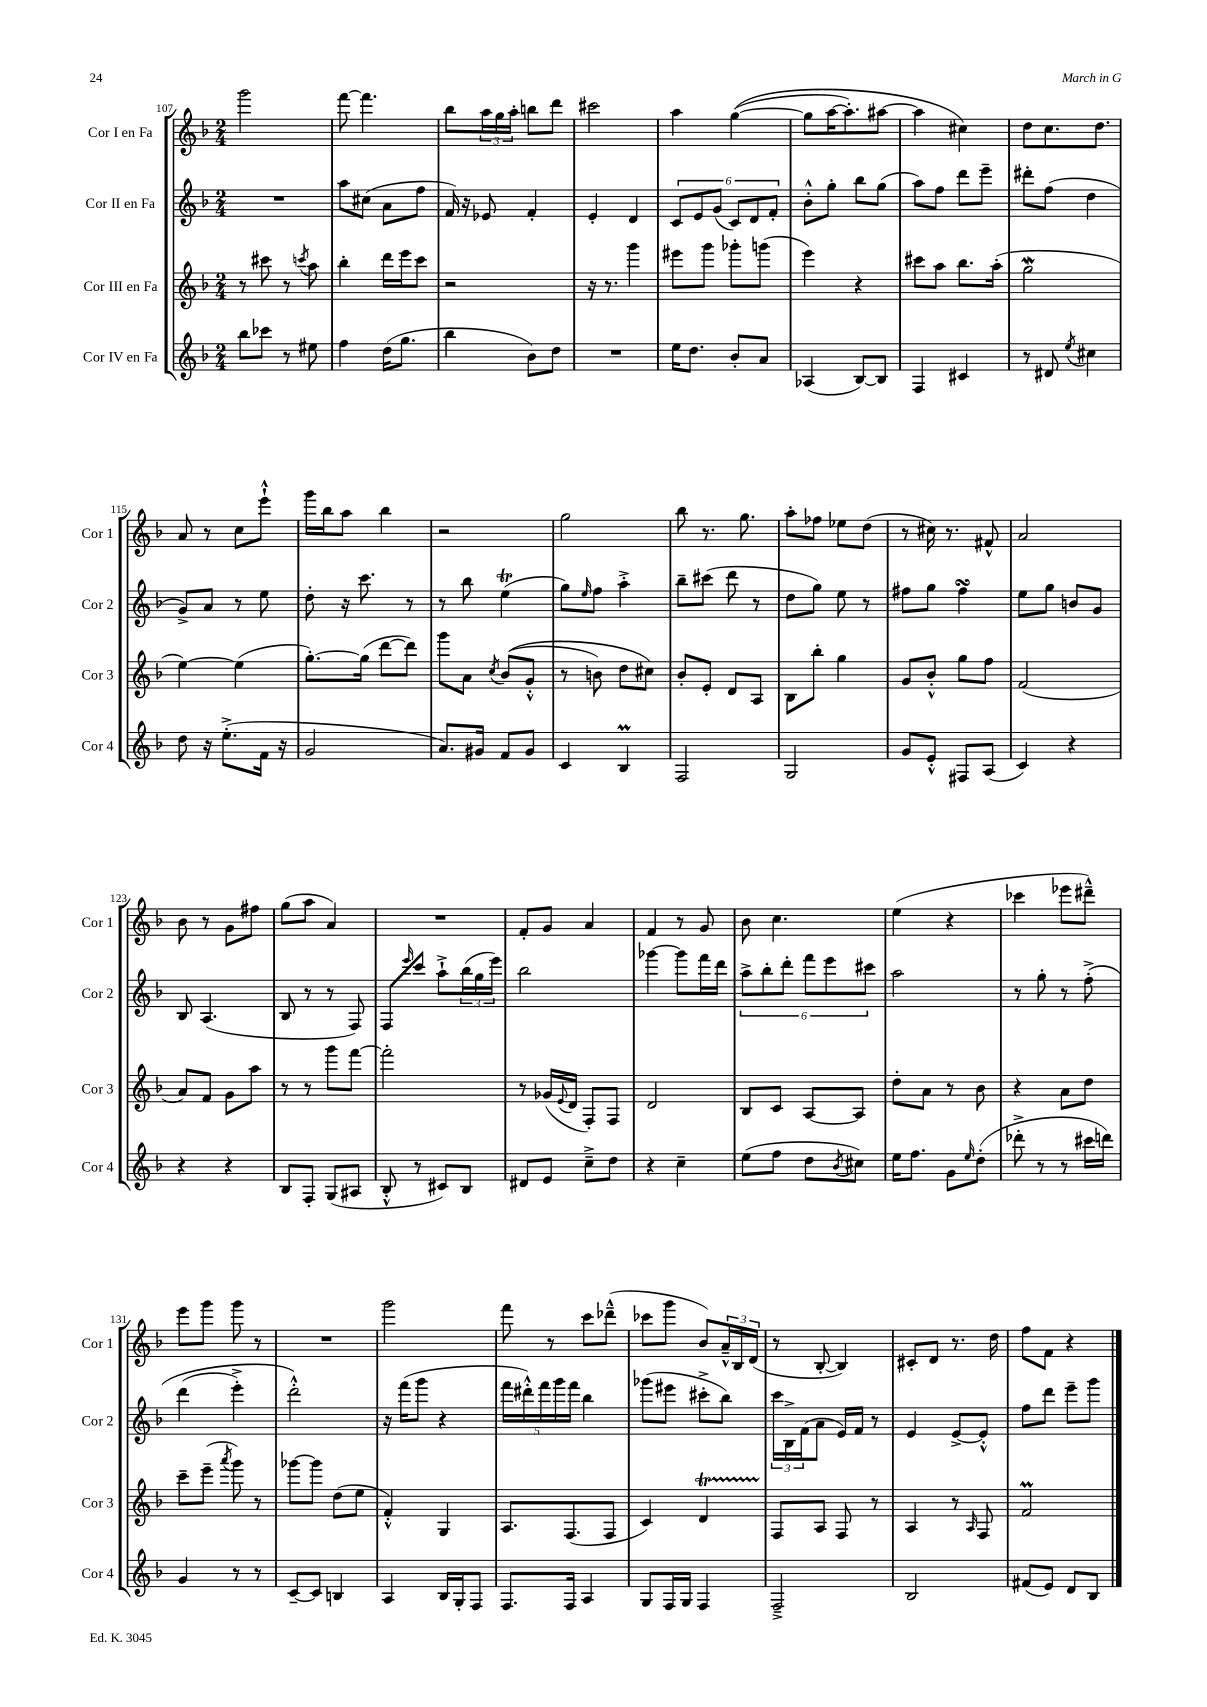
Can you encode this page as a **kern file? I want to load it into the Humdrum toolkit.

**kern	**kern	**kern	**kern
*part4	*part3	*part2	*part1
*staff4	*staff3	*staff2	*staff1
*I"Cor IV en Fa	*I"Cor III en Fa	*I"Cor II en Fa	*I"Cor I en Fa
*I'Cor 4	*I'Cor 3	*I'Cor 2	*I'Cor 1
*clefG2	*clefG2	*clefG2	*clefG2
*k[b-]	*k[b-]	*k[b-]	*k[b-]
*M2/4	*M2/4	*M2/4	*M2/4
=107	=107	=107	=107
8bb-\L	8r	2r	2ggg\
8ccc-X\J	8ccc#X\	.	.
8r	8r	.	.
.	8qcccn/	.	.
8ee#X\	8aa\	.	.
=108	=108	=108	=108
4ff\	4bb-'\	8aa\L	[8fff\
.	.	(8cc#X\J	4.fff\]
(16dd\KL	16ddd\LL	8a\L	.
8.gg\J	16eee\J	.	.
.	8ccc\J	8ff\J	.
=109	=109	=109	=109
4bb-\	2r	16f/)	8bb-\L
.	.	16r	.
.	.	8e-X/	24aa\L
.	.	.	24gg\
.	.	.	24aa'\JJ
8b-\L)	.	4f'/	8bbn\L
8dd\J	.	.	8ddd\J
=110	=110	=110	=110
2r	16r	4e'/	2ccc#X\
.	8.r	.	.
.	4ggg\	4d/	.
=111	=111	=111	=111
16ee\KL	8eee#X\L	12c/L	4aa\
8.dd\J	.	.	.
.	.	12e/	.
.	8ggg\J	.	.
.	.	(12g/J	.
8b-'/L	8ggg-X'\L	12c/L)	(([4gg\
.	.	12d/	.
8a/J	(8gggn\J	.	.
.	.	12f'/J	.
=112	=112	=112	=112
(4A-X/	4eee\)	8b-'^^\L	8gg\L]
.	.	8gg'\J	[16aa\K
.	.	.	8.aa'\])
[8B-/L)	4r	8bb-\L	.
8B-/J]	.	(8gg\J	[8aa#X\J
=113	=113	=113	=113
4F/	8ccc#X\L	8aa\L)	4aa#\]
.	8aa\J	8ff\J	.
4c#X/	8.bb-\L	8ddd\L	4cc#X\)
.	.	8eee~\J	.
.	(16aa'\Jk	.	.
=114	=114	=114	=114
8r	2ggW\	8ddd#X'\L	8dd\L
8d#X/	.	(8ff\J	8.cc\
8qee/	.	.	.
4cc#X\	.	4dd\	.
.	.	.	8.dd\J
!!LO:LB:g=z
=115	=115	=115	=115
8dd\	[4ee\)	8g^/L)	8a/
16r	.	8a/J	8r
(8.ee'^\L	.	.	.
.	(4ee\]	8r	8cc\L
16f\Jk	.	8ee\	8eee`^^\J
16r	.	.	.
=116	=116	=116	=116
2g/	[8.gg'\L)	8dd'\	16ggg\LL
.	.	.	16bb-\J
.	.	16r	8aa\J
.	(16gg\Jk]	8.ccc\	.
.	[8ddd\L	.	4bb-\
.	8ddd\J])	8r	.
=117	=117	=117	=117
8.a/L)	8ggg\L	8r	2r
.	8a\J	8bb-\	.
16g#X/Jk	.	.	.
.	8qcc/	.	.
8f/L	((8b-/L	(4eet\	.
8g#/J	8g'^^/J	.	.
=118	=118	=118	=118
4c/	8r	8gg\L)	2gg\
.	.	16qqee/	.
.	8bn\)	8ff\J	.
4B-M/	8dd\L	4aa'^\	.
.	8cc#X\J)	.	.
=119	=119	=119	=119
2F/	8b-'/L	8bb-~\L	8bb-\
.	8e'/J	(8ccc#X\J	8.r
.	8d/L	8ddd\	.
.	.	.	8.gg\
.	8A/J	8r	.
=120	=120	=120	=120
2G/	8B-\L	8dd\L	8aa'\L
.	8bb-'\J	8gg\J)	8ff-X\J
.	4gg\	8ee\	8ee-X\L
.	.	8r	(8dd\J
=121	=121	=121	=121
8g/L	8g/L	8ff#X\L	8r
8e'^^/J	8b-'^^/J	8gg\J	16cc#X\)
.	.	.	8.r
8F#X/L	8gg\L	4ff#sSsS\	.
(8A/J	8ff\J	.	8f#X^^/
=122	=122	=122	=122
4c/)	(2f/	8ee\L	2a/
.	.	8gg\J	.
4r	.	8bn/L	.
.	.	8g/J	.
!!LO:LB:g=z
=123	=123	=123	=123
4r	8a/L)	8B-/	8b-\
.	8f/J	(4.A/	8r
4r	8g\L	.	8g\L
.	8aa\J	.	8ff#X\J
=124	=124	=124	=124
8B-/L	8r	8B-/	(8gg\L
8F'/J	8r	8r	8aa\J
(8G/L	8ggg\L	8r	4a/)
8A#X/J	[8fff\J	8F/)	.
=125	=125	=125	=125
8B-'^^/	2fff'\]	8F/L	2r
.	.	16qqeee/	.
8r	.	8ccc/J	.
8c#X/L)	.	8aa`^\L	.
8B-/J	.	(24bb-\L	.
.	.	24gg\	.
.	.	24eee\JJ)	.
=126	=126	=126	=126
8d#X/L	8r	2bb-\	8f'/L
8e/J	(16g-X/LL	.	8g/J
.	8qqe/	.	.
.	16d/JJ	.	.
8cc~^\L	8F'/L)	.	4a/
8dd\J	8F/J	.	.
=127	=127	=127	=127
4r	2d/	[4ggg-X\	4f/
4cc~\	.	8ggg-\L]	8r
.	.	16fff\L	8g/
.	.	16ddd\JJ	.
=128	=128	=128	=128
(8ee\L	8B-/L	12aa^\L	8b-\
.	.	12bb-'\	.
8ff\J	8c/J	.	4.cc\
.	.	12ddd'\J	.
8dd\L	[8A/L	12fff\L	.
.	.	12eee\	.
8qb-/	.	.	.
8cc#X\J)	8A/J]	.	.
.	.	12ccc#X\J	.
=129	=129	=129	=129
16ee\KL	8dd'\L	2aa\	(4ee\
8.ff\J	.	.	.
.	8a\J	.	.
8g\L	8r	.	4r
16qqee/	.	.	.
(8dd'\J	8b-\	.	.
=130	=130	=130	=130
8ddd-X'^\	4r	8r	4ccc-X\
8r	.	8gg'\	.
8r	8a\L	8r	8eee-X\L
16ccc#X\LL	8dd\J	(8ff'^\	8ddd#X~^^\J)
16dddn\JJ)	.	.	.
!!LO:LB:g=z
=131	=131	=131	=131
4g/	8ccc~\L	(4ddd\	8eee\L
.	(8eee~\J	.	8ggg\J
.	8qaaa/	.	.
8r	8ggg\)	4eee'^\)	8ggg\
8r	8r	.	8r
=132	=132	=132	=132
[8c~/L	[8ggg-X\L	2ddd'^^\)	2r
8c/J]	8ggg-\J]	.	.
4Bn/	(8dd\L	.	.
.	8ee\J	.	.
=133	=133	=133	=133
4A/	4f'^^/)	16r	2ggg\
.	.	(16fff\KL	.
.	.	8ggg\J	.
16B-/LL	4G/	4r	.
16G'/J	.	.	.
8F/J	.	.	.
=134	=134	=134	=134
8.F/L	8.A/L	20fff\LL	8fff\
.	.	20ddd#X'^^\)	.
.	.	20fff\	.
.	.	.	8r
.	.	20ggg\	.
16F/Jk	(8.F/	.	.
.	.	20fff\JJ	.
4A/	.	4bb-\	8ccc\L
.	8F/J	.	(8ddd-X~^^\J
=135	=135	=135	=135
8G/L	4c/)	(8ggg-X\L	8ccc-X\L
16F/L	.	8eee#X\J	8ggg\J
16G/JJ	.	.	.
4F/	4dT/	8ccc#X'^\L	8b-/L)
.	.	8bb-\J)	24a~^^/L
.	.	.	24B-/
.	.	.	(24d/JJ
=136	=136	=136	=136
2F~^/	8F/L	24ccc\LL	8r
.	.	24B-^\	.
.	.	(24f\J	.
.	8A/J	8a\J	[8B-'/
.	8F/	16e/LL)	4B-/])
.	.	16f/JJ	.
.	8r	8r	.
=137	=137	=137	=137
2B-/	4A/	4e/	8c#X'/L
.	.	.	8d/J
.	8r	[8e^/L	8.r
.	16qqA/	.	.
.	8F/	8e'^^/J]	.
.	.	.	16dd\
=138	=138	=138	=138
(8f#X/L	2fM/	8ff\L	8ff\L
8e/J)	.	8ddd\J	8f\J
8d/L	.	8eee~\L	4r
8B-/J	.	8ggg\J	.
==	==	==	==
*-	*-	*-	*-
